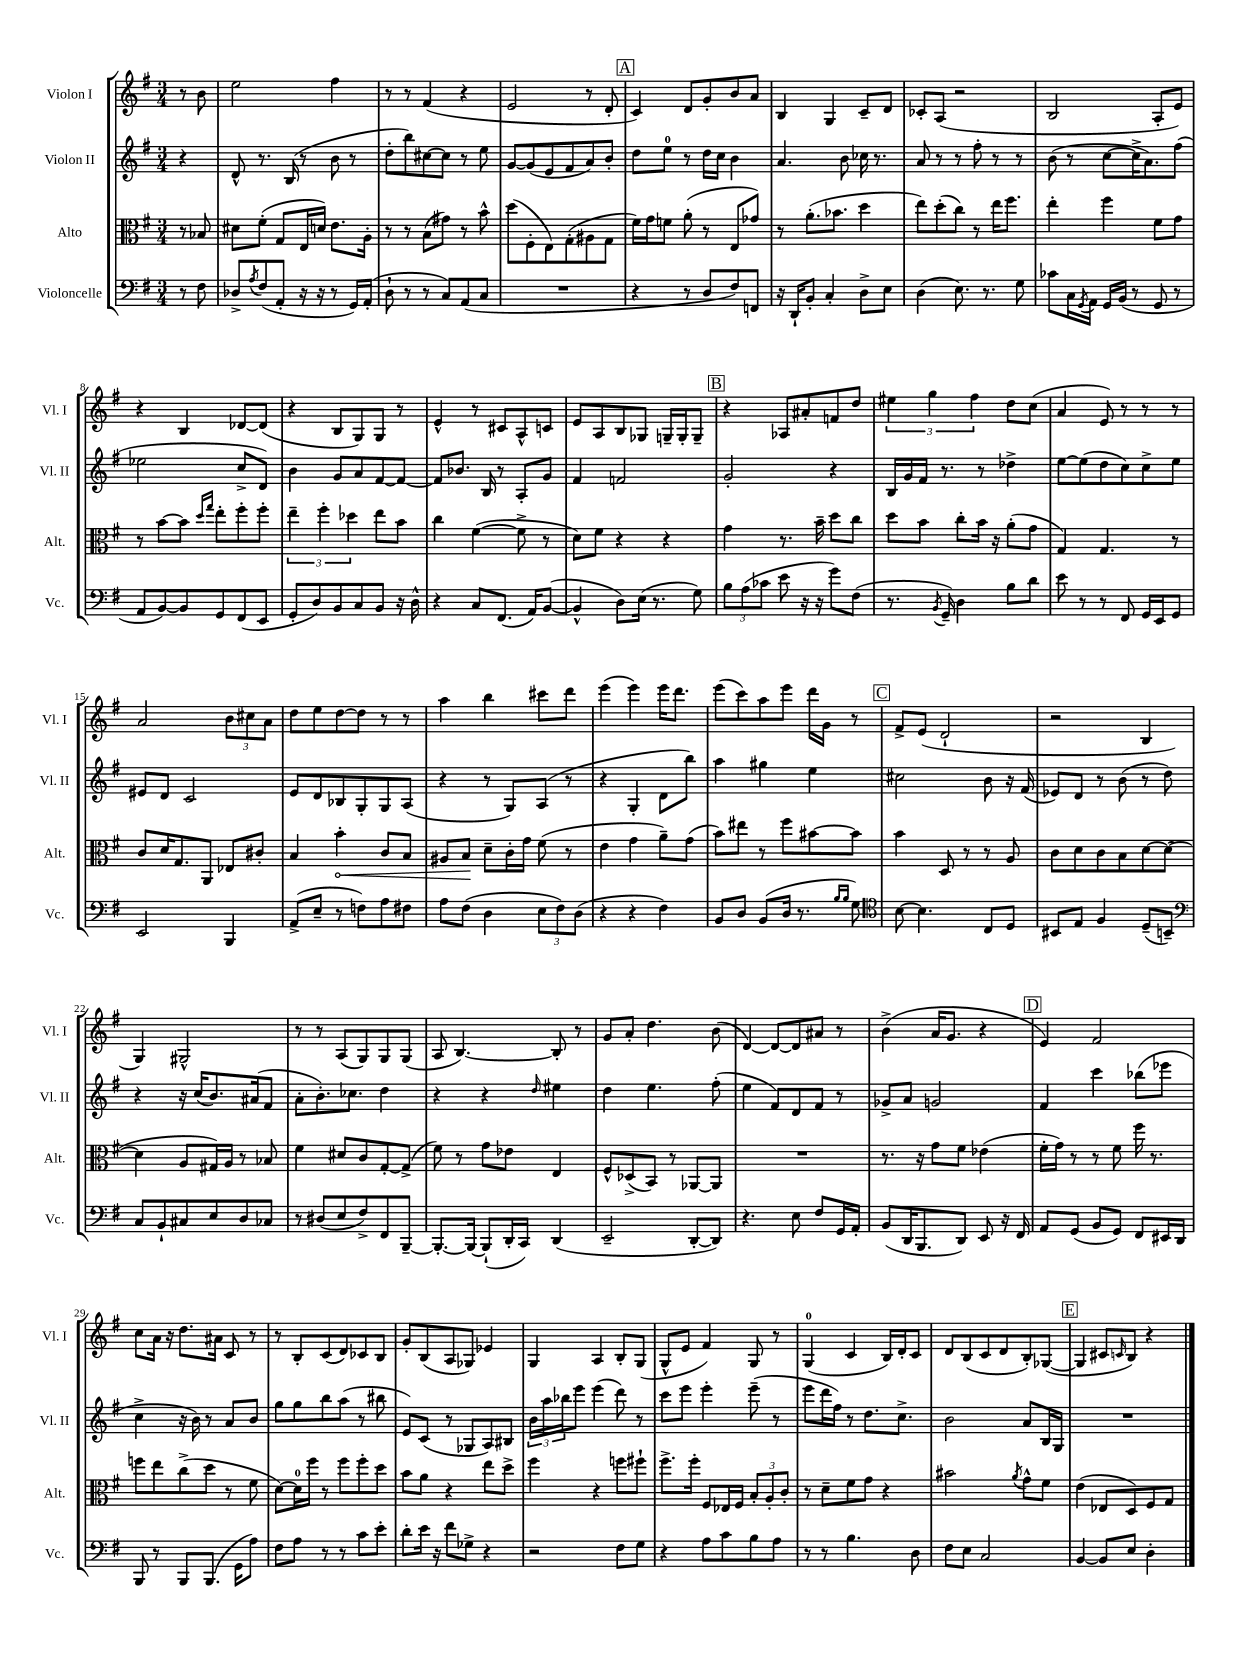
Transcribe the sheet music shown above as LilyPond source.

<<
\new StaffGroup <<
\new Staff = "s0" \with { instrumentName = "Violon I" shortInstrumentName = "Vl. I" } {
    \clef treble \key g \major \numericTimeSignature \time 3/4 \partial 4
    r8 b'8 |
    e''2 fis''4 |
    r8 r8 fis'4( r4 |
    e'2 r8 d'8-. |
    \mark \markup { \box "A" } c'4) d'8 g'8-. b'8 a'8 |
    b4 g4 c'8-- d'8 |
    ces'8-. a8( r2 |
    b2 a8-. e'8) |
    r4 b4 des'8~ des'8( |
    r4 b8 g8) g8 r8 |
    e'4-^ r8 cis'8 a8-^ c'8 |
    e'8 a8 b8 ges8 g16-- g16-. g8-- |
    \mark \markup { \box "B" } r4 aes8 ais'8-. f'8 d''8 |
    \tuplet 3/2 { eis''4 g''4 fis''4 } d''8 c''8( |
    a'4 e'8) r8 r8 r8 |
    a'2 \tuplet 3/2 { b'8 cis''8 a'8 } |
    d''8 e''8 d''8~ d''8 r8 r8 |
    a''4 b''4 cis'''8 d'''8 |
    e'''4( e'''4) e'''16 d'''8. |
    e'''8( c'''8) a''8 e'''8 d'''16 g'16 r8 |
    \mark \markup { \box "C" } fis'8-> e'8( d'2-! |
    r2 b4 |
    g4) gis2-^ |
    r8 r8 a8( g8) g8 g8( |
    a8 b4.~) b8-. r8 |
    g'8 a'8-. d''4. b'8( |
    d'4~) d'8~ d'8 ais'8 r8 |
    b'4->( a'16 g'8. r4 |
    \mark \markup { \box "D" } e'4) fis'2 |
    c''8 a'16 r16 d''8. ais'16 c'8 r8 |
    r8 b8-. c'8( d'8) ces'8 b8 |
    g'8-. b8( a8 ges8) ees'4 |
    g4 a4 b8-. g8( |
    g8-^ e'8 fis'4) g8 r8 |
    g4-0( c'4 b16) d'16-. c'8 |
    d'8 b8( c'8 d'8 b8-.) ges8~( |
    \mark \markup { \box "E" } ges4 cis'8 \grace { c'16 } b8) r4 \bar "|." |
}
\new Staff = "s1" \with { instrumentName = "Violon II" shortInstrumentName = "Vl. II" } {
    \clef treble \key g \major \numericTimeSignature \time 3/4 \partial 4
    r4 |
    d'8-^ r8. b16( r8 b'8 r8 |
    d''8-. b''8) cis''8~ cis''8 r8 e''8 |
    g'8~ g'8( e'8 fis'8 a'8) b'8-. |
    \mark \markup { \box "A" } d''8 e''8-0 r8 d''16 c''16 b'4 |
    a'4. b'8 ces''16 r8. |
    a'8 r8 r8 fis''8-. r8 r8 |
    b'8( r8 c''8~ c''16-> a'8.) fis''8( |
    ees''2 c''8-> d'8) |
    b'4 g'8 a'8 fis'8~ fis'8~ |
    fis'8 bes'8. b16 r8 a8-. g'8 |
    fis'4 f'2 |
    \mark \markup { \box "B" } g'2-. r4 |
    b16 g'16 fis'16 r8. r8 des''4-> |
    e''8~ e''8( d''8 c''8) c''8-> e''8 |
    eis'8 d'8 c'2 |
    e'8 d'8 bes8 g8-. g8 a8( |
    r4 r8 g8) a8( r8 |
    r4 g4-. d'8 b''8) |
    a''4 gis''4 e''4 |
    \mark \markup { \box "C" } cis''2 b'8 r16 fis'16( |
    ees'8) d'8 r8 b'8( r8 d''8) |
    r4 r16 c''16( b'8.) ais'16( fis'8 |
    a'8-. b'8.-.) ces''8. d''4 |
    r4 r4 \grace { d''16 } eis''4 |
    d''4 e''4. fis''8-.( |
    e''4 fis'8) d'8 fis'8 r8 |
    ges'8-> a'8 g'2 |
    \mark \markup { \box "D" } fis'4 c'''4 bes''8( ees'''8 |
    c''4-> r16 b'16) r8 a'8 b'8 |
    g''8 g''8 b''8 a''8( r8 bis''8 |
    e'8) c'8( r8 ges8 a8) bis8 |
    \tuplet 3/2 { b'16 a''16 bes''16 } e'''8 e'''4( d'''8) r8 |
    c'''8 e'''8 e'''4-. e'''8--( r8 |
    e'''8 d'''16 fis''16) r8 d''8. c''8.-> |
    b'2 a'8 b16 g16 |
    \mark \markup { \box "E" } R2. \bar "|." |
}
\new Staff = "s2" \with { instrumentName = "Alto" shortInstrumentName = "Alt." } {
    \clef alto \key g \major \numericTimeSignature \time 3/4 \partial 4
    r8 bes8 |
    dis'8 fis'8-.( g8 e16 d'16) e'8. a16-. |
    r8 r8 b8( gis'8) r8 b'8-^ |
    d''8( fis8-. e8) g8-.( ais8 g8 |
    \mark \markup { \box "A" } fis'16) g'16 f'8 a'8-.( r8 e8 ges'8) |
    r8 a'8.-.( bes'8. d''4 |
    e''8) d''8-.( c''8) r8 e''16 fis''8. |
    e''4-. fis''4 fis'8 g'8 |
    r8 b'8~ b'8 \grace { d''16 g''16 } e''8-. fis''8-. fis''8-. |
    \tuplet 3/2 { e''4-- fis''4-. des''4 } e''8 b'8 |
    c''4 fis'4~( fis'8-> r8 |
    d'8) fis'8 r4 r4 |
    \mark \markup { \box "B" } g'4 r8. b'16-- d''8 c''8 |
    d''8 b'8 c''8-. b'16 r16 a'8-.( g'8 |
    g4) g4. r8 |
    c'8 d'16 g8. a,8 ees8 cis'8-. |
    b4 \once \override Hairpin.circled-tip = ##t b'4-.\< c'8 b8 |
    ais8 b8\! d'8-- c'16-. g'16 fis'8( r8 |
    e'4 g'4 a'8--) g'8( |
    b'8) eis''8 r8 fis''8 bis'8~ bis'8 |
    \mark \markup { \box "C" } b'4 d8 r8 r8 a8 |
    c'8 d'8 c'8 b8 d'8~ d'8~( |
    d'4 a8 gis16) a16 r8 bes8 |
    fis'4 dis'8 c'8 g8~-. g8->( |
    fis'8) r8 g'8 ees'8 e4 |
    fis8-^ des8->( b,8) r8 aes,8~ aes,8 |
    R2. |
    r8. r16 g'8 fis'8 ees'4( |
    \mark \markup { \box "D" } fis'16-. g'16) r8 r8 fis'8 fis''16 r8. |
    f''8 e''8 c''8->( d''8 r8 fis'8 |
    d'8~) d'16-0 fis''16 r8 fis''8 fis''8-. d''8 |
    b'8 a'8 r4 e''8 d''8-> |
    fis''4 r4 f''8 fis''8-! |
    fis''8.-> fis''16-. fis8 ees16 fis16 \tuplet 3/2 { b8-. a8-. c'8-. } |
    r8 d'8-- fis'8 g'8 r4 |
    bis'2 \acciaccatura { a'8 } g'8-^ fis'8 |
    \mark \markup { \box "E" } e'4( ees8 d8) fis8 g8 \bar "|." |
}
\new Staff = "s3" \with { instrumentName = "Violoncelle" shortInstrumentName = "Vc." } {
    \clef bass \key g \major \numericTimeSignature \time 3/4 \partial 4
    r8 fis8 |
    des8-> \acciaccatura { a8 } fis8( a,8-. r16 r16 r8 g,16) a,16-.( |
    d8-! r8 r8 c8) a,8( c8 |
    R2. |
    \mark \markup { \box "A" } r4 r8 d8 fis8) f,8 |
    r16 d,16-! b,8-. c4-. d8-> e8 |
    d4( e8.) r8. g8 |
    ces'8 c16 \acciaccatura { g,8 } a,16 g,16 b,16( r8 g,8 r8 |
    a,8 b,8~) b,8 g,8 fis,8( e,8 |
    g,8-. d8) b,8 c8 b,8 r16 d16-^ |
    r4 c8 fis,8.( a,16) b,8~( |
    b,4-^ d8) e16( r8. g8) |
    \mark \markup { \box "B" } \tuplet 3/2 { b8 a8( ces'8 } e'8 r16 r16 g'8) fis8( |
    r8. \acciaccatura { b,8 } g,16--) d4 b8 d'8 |
    e'8 r8 r8 fis,8 g,16 e,16 g,8 |
    e,2 b,,4 |
    a,8->( e8-- r8 f8) a8 fis8 |
    a8 fis8( d4 \tuplet 3/2 { e8 fis8) d8( } |
    r4 r4 fis4) |
    b,8 d8 b,8( d16 r8. \grace { b16 b16 } g8) |
    \mark \markup { \box "C" } \clef tenor b8~ b4. c8 d8 |
    bis,8 e8 fis4 d8--( b,8--) |
    \clef bass c8 b,8-! cis8 e8 d8 ces8 |
    r8 dis8( e8 fis8->) fis,8 b,,8~-- |
    b,,8.~-. b,,16~ b,,8-!( d,16-. c,16) d,4( |
    e,2-- d,8~-. d,8) |
    r4. e8 fis8 g,16 a,16-. |
    b,8( d,16 b,,8. d,8) e,8 r16 fis,16 |
    \mark \markup { \box "D" } a,8 g,8( b,8 g,8) fis,8 eis,16 d,16 |
    b,,8 r8 b,,8 b,,8.( g,16 a8) |
    fis8 a8 r8 r8 c'8 e'8-. |
    d'8-. e'16 r16 fis'8 ges8-> r4 |
    r2 fis8 g8 |
    r4 a8 c'8 b8 a8 |
    r8 r8 b4. d8 |
    fis8 e8 c2 |
    \mark \markup { \box "E" } b,4~ b,8 e8 d4-. \bar "|." |
}
>>
>>
